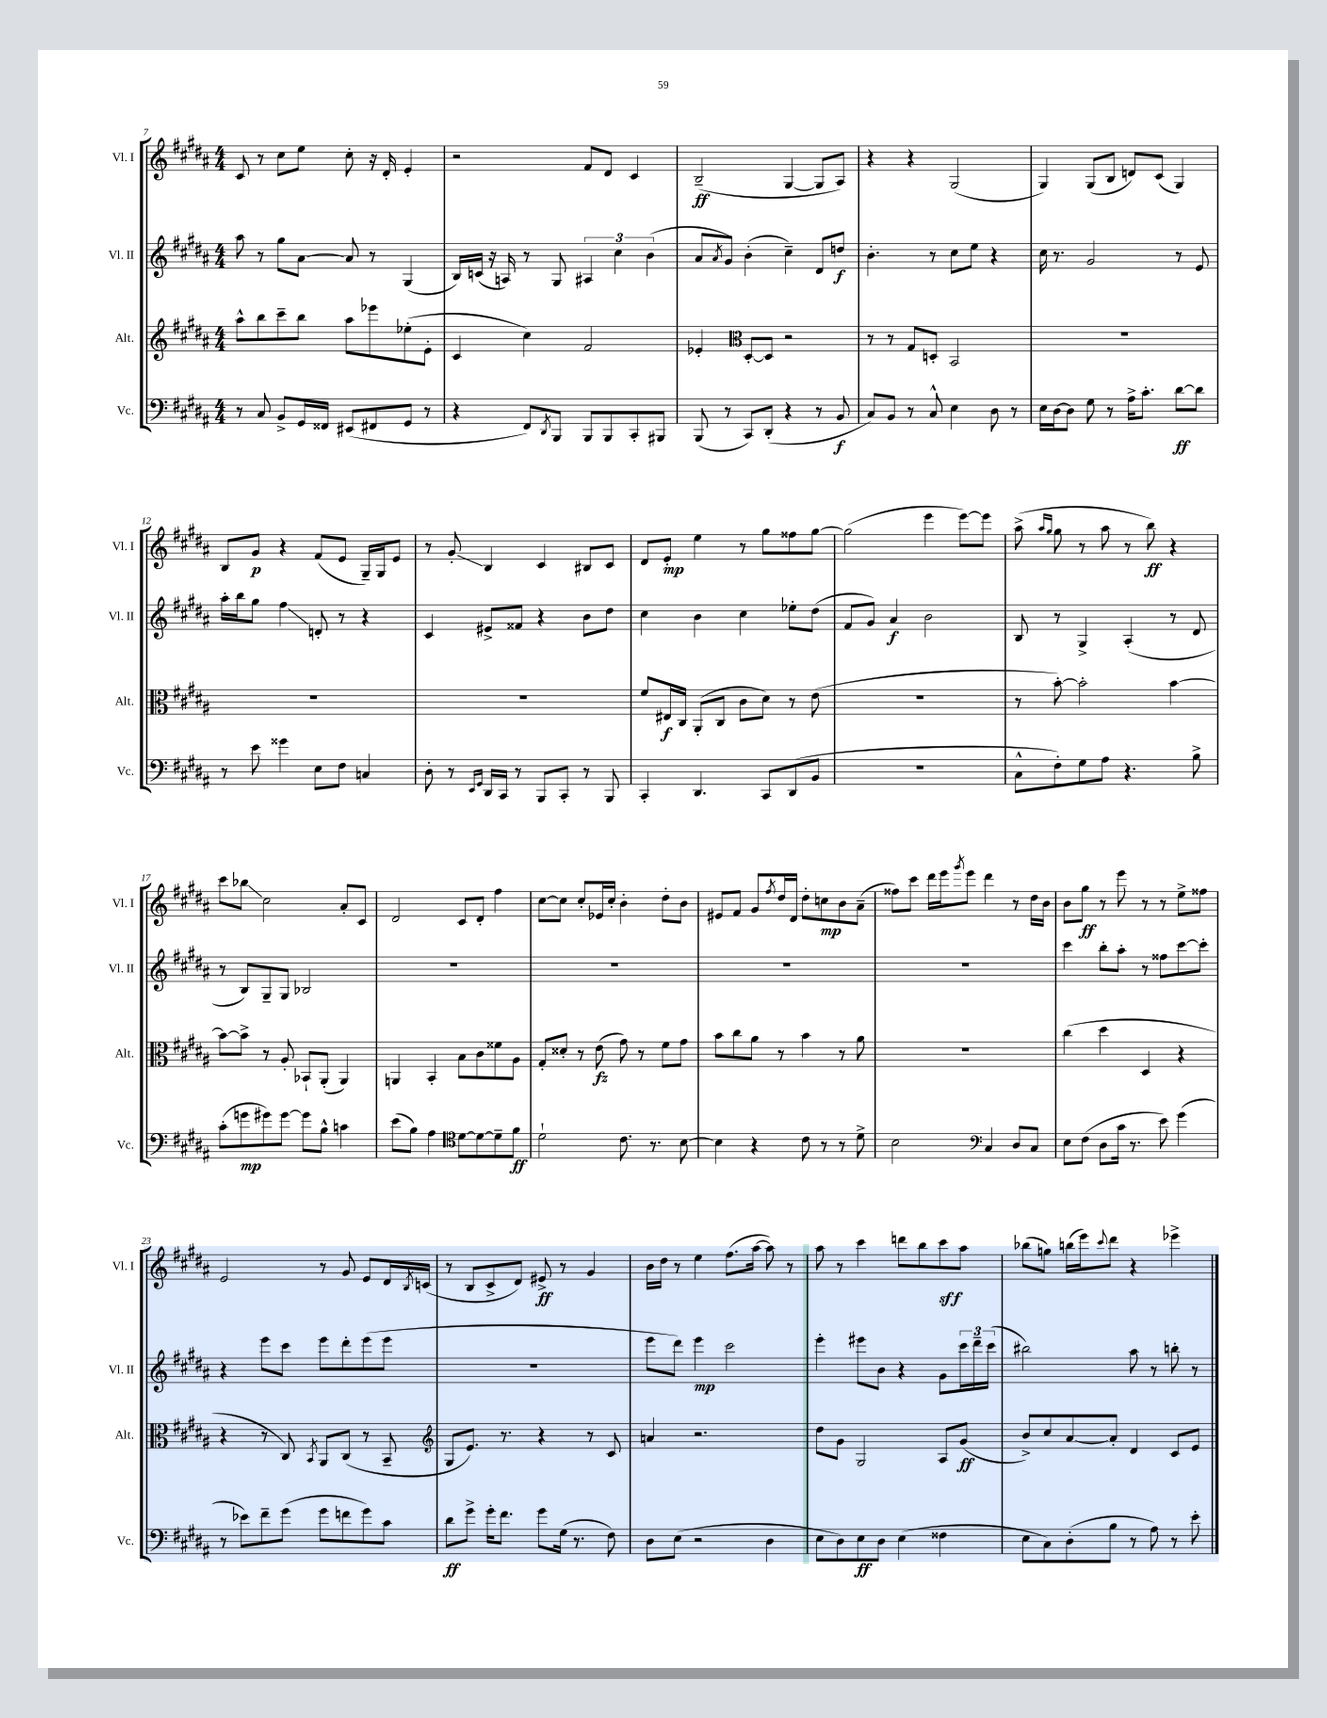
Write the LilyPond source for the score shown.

<<
\new StaffGroup <<
\new Staff = "s0" \with { instrumentName = "Vl. I" shortInstrumentName = "Vl. I" } {
    \clef treble \key b \major \numericTimeSignature \time 4/4
    cis'8 r8 cis''8 e''8 cis''8-. r16 dis'16-. e'4-. |
    r2 fis'8 dis'8 cis'4 |
    b2--\ff( gis4~ gis8 ais8) |
    r4 r4 gis2( |
    gis4) gis8( b8 d'8) cis'8( gis4) |
    b8 gis'8\p r4 fis'8( e'8 gis16--) gis16 e'8 |
    r8 gis'8-.\glissando b4 cis'4 bis8 cis'8 |
    dis'8 e'8-.\mp e''4 r8 gis''8 fisis''8 gis''8~ |
    gis''2( e'''4 e'''8~) e'''8 |
    ais''8->( \grace { ais''16 gis''16 } gis''8 r8 ais''8 r8 b''8\ff) r4 |
    cis'''8 bes''8\glissando cis''2 ais'8-. cis'8 |
    dis'2 cis'8 dis'8-. fis''4 |
    cis''8~ cis''8 cis''8-. ees'16 cis''16-. b'4-. dis''8-. b'8 |
    eis'8 fis'8 gis'8 \acciaccatura { fis''8 } dis''16 dis'16 dis''8-. c''8\mp b'8 ais'8--( |
    fisis''8) cis'''8 dis'''16 e'''16 \acciaccatura { gis'''8 } e'''8 dis'''4 r8 dis''16 b'16 |
    b'8 gis''8\ff r8 e'''8 r8 r8 e''8-> fisis''8 |
    e'2 r8 gis'8 e'8 dis'16 \acciaccatura { b8 } c'16( |
    r8 b8 cis'8-> dis'8) eis'8->\ff r8 gis'4 |
    b'16 dis''16 r8 e''4 fis''8.( ais''16~ ais''8) r8 |
    ais''8 r8 cis'''4 d'''8 b''8 cis'''8\sff ais''8 |
    bes''8( g''8) b''16( e'''16) \appoggiatura { cis'''8 } dis'''8 r4 ees'''4-> \bar "|." |
}
\new Staff = "s1" \with { instrumentName = "Vl. II" shortInstrumentName = "Vl. II" } {
    \clef treble \key b \major \numericTimeSignature \time 4/4
    ais''8 r8 gis''8 ais'8~ ais'8 r8 gis4( |
    b16) c'16( r16 a16) r8 gis8 \tuplet 3/2 { ais4 cis''4 b'4( } |
    ais'8 \acciaccatura { ais'8 } gis'8) b'4-.( cis''4--) dis'8 d''8\f |
    b'4.-. r8 cis''8 e''8 r4 |
    cis''16 r8. gis'2 r8 e'8 |
    ais''16-. b''16 gis''8 fis''4\glissando d'8-. r8 r4 |
    cis'4 eis'8-> fisis'8 r4 b'8 dis''8 |
    cis''4 b'4 cis''4 ees''8-. dis''8( |
    fis'8 gis'8) ais'4\f b'2 |
    b8 r8 gis4-> ais4-.( r8 dis'8 |
    r8 b8) gis8-- gis8 bes2 |
    R1 |
    R1 |
    R1 |
    R1 |
    cis'''4 b''8-. ais''8-. r8 fisis''8 cis'''8~ cis'''8-. |
    r4 e'''8 cis'''8 e'''8 dis'''8-. e'''8( e'''8 |
    R1 |
    e'''8 dis'''8) e'''4\mp cis'''2 |
    e'''4-. eis'''8 b'8 r4 gis'8 \tuplet 3/2 { cis'''16 dis'''16-- cis'''16( } |
    bis''2) ais''8 r8 b''8-. r8 \bar "|." |
}
\new Staff = "s2" \with { instrumentName = "Alt." shortInstrumentName = "Alt." } {
    \clef treble \key b \major \numericTimeSignature \time 4/4
    ais''8-^ b''8 cis'''8-- b''8 ais''8 ees'''8 ees''8-.( e'8-. |
    cis'4 cis''4) fis'2 |
    ees'4-. \clef alto dis8~-. dis8 r2 |
    r8 r8 gis8 d8-. b,2 |
    R1 |
    R1 |
    r1 |
    fis'8 eis16\f cis16 ais,8-.( cis8 cis'8 dis'8) r8 e'8( |
    r1 |
    r8 b'8~-.) b'2-. b'4~ |
    b'8~ b'8-> r8 ais8-. bes,8-! ais,8-.( ais,4) |
    a,4 b,4-. b8 cis'8 fisis'8 ais8 |
    gis8-. disis'8-. r8 e'8\fz( gis'8) r8 fis'8 gis'8 |
    b'8 cis''8 ais'8 r8 b'4 r8 ais'8 |
    R1 |
    cis''4( dis''4 dis4 r4 |
    r4 r8 cis8) \acciaccatura { b,8 } ais,8 cis8( r8 b,8-- |
    \clef treble gis8 e'8.) r8. r4 r8 cis'8 |
    a'4 r2. |
    dis''8 gis'8 gis2 ais8 gis'8\ff( |
    b'8->) cis''8 ais'8~ ais'8-. dis'4 cis'8 e'8 \bar "|." |
}
\new Staff = "s3" \with { instrumentName = "Vc." shortInstrumentName = "Vc." } {
    \clef bass \key b \major \numericTimeSignature \time 4/4
    r8 cis8 b,8-> gis,16 fisis,16 eis,8( fis,8 gis,8 r8 |
    r4 fis,8) \acciaccatura { dis,8 } b,,8 b,,8 b,,8 cis,8-. bis,,8 |
    b,,8( r8 cis,8) dis,8-.( r4 r8 b,8\f |
    cis8) b,8 r8 cis8-^ e4 dis8 r8 |
    e16 dis16~ dis8 gis8 r8 ais16-> cis'8.-. dis'8~\ff dis'8 |
    r8 e'8 gisis'4 e8 fis8 c4 |
    dis8-. r8 \grace { e,16 gis,16 } dis,16 cis,16 r8 b,,8 cis,8-. r8 b,,8 |
    cis,4-. dis,4. cis,8 dis,8( b,8 |
    r1 |
    cis8-^ fis8-.) gis8 ais8 r4. b8-> |
    cis'8-.( g'8\mp gis'8) gis'8~ gis'8 b8-^ c'4 |
    e'8( b8) ais4 \clef tenor dis'8~ dis'8~ dis'8-- fis'8\ff |
    dis'2-! cis'8. r8. b8~ |
    b4 r4 cis'8 r8 r8 dis'8-> |
    b2 \clef bass cis4 dis8 cis8 |
    e8 fis8( dis8 cis'16 r8. e'8) gis'4( |
    r8 ees'8) fis'8-- gis'8( gis'8 f'8 gis'8) cis'8 |
    dis'8\ff gis'8-> gis'16-. fis'8. gis'8 gis16( r8. fis8) |
    dis8 e8( r2 dis4 |
    e8 dis8) e8\ff dis8 e4( fisis4 |
    e8 cis8) dis8-.( b8 r8 ais8) r8 e'8-. \bar "|." |
}
>>
>>
\layout { \context { \Score currentBarNumber = #7 } }
